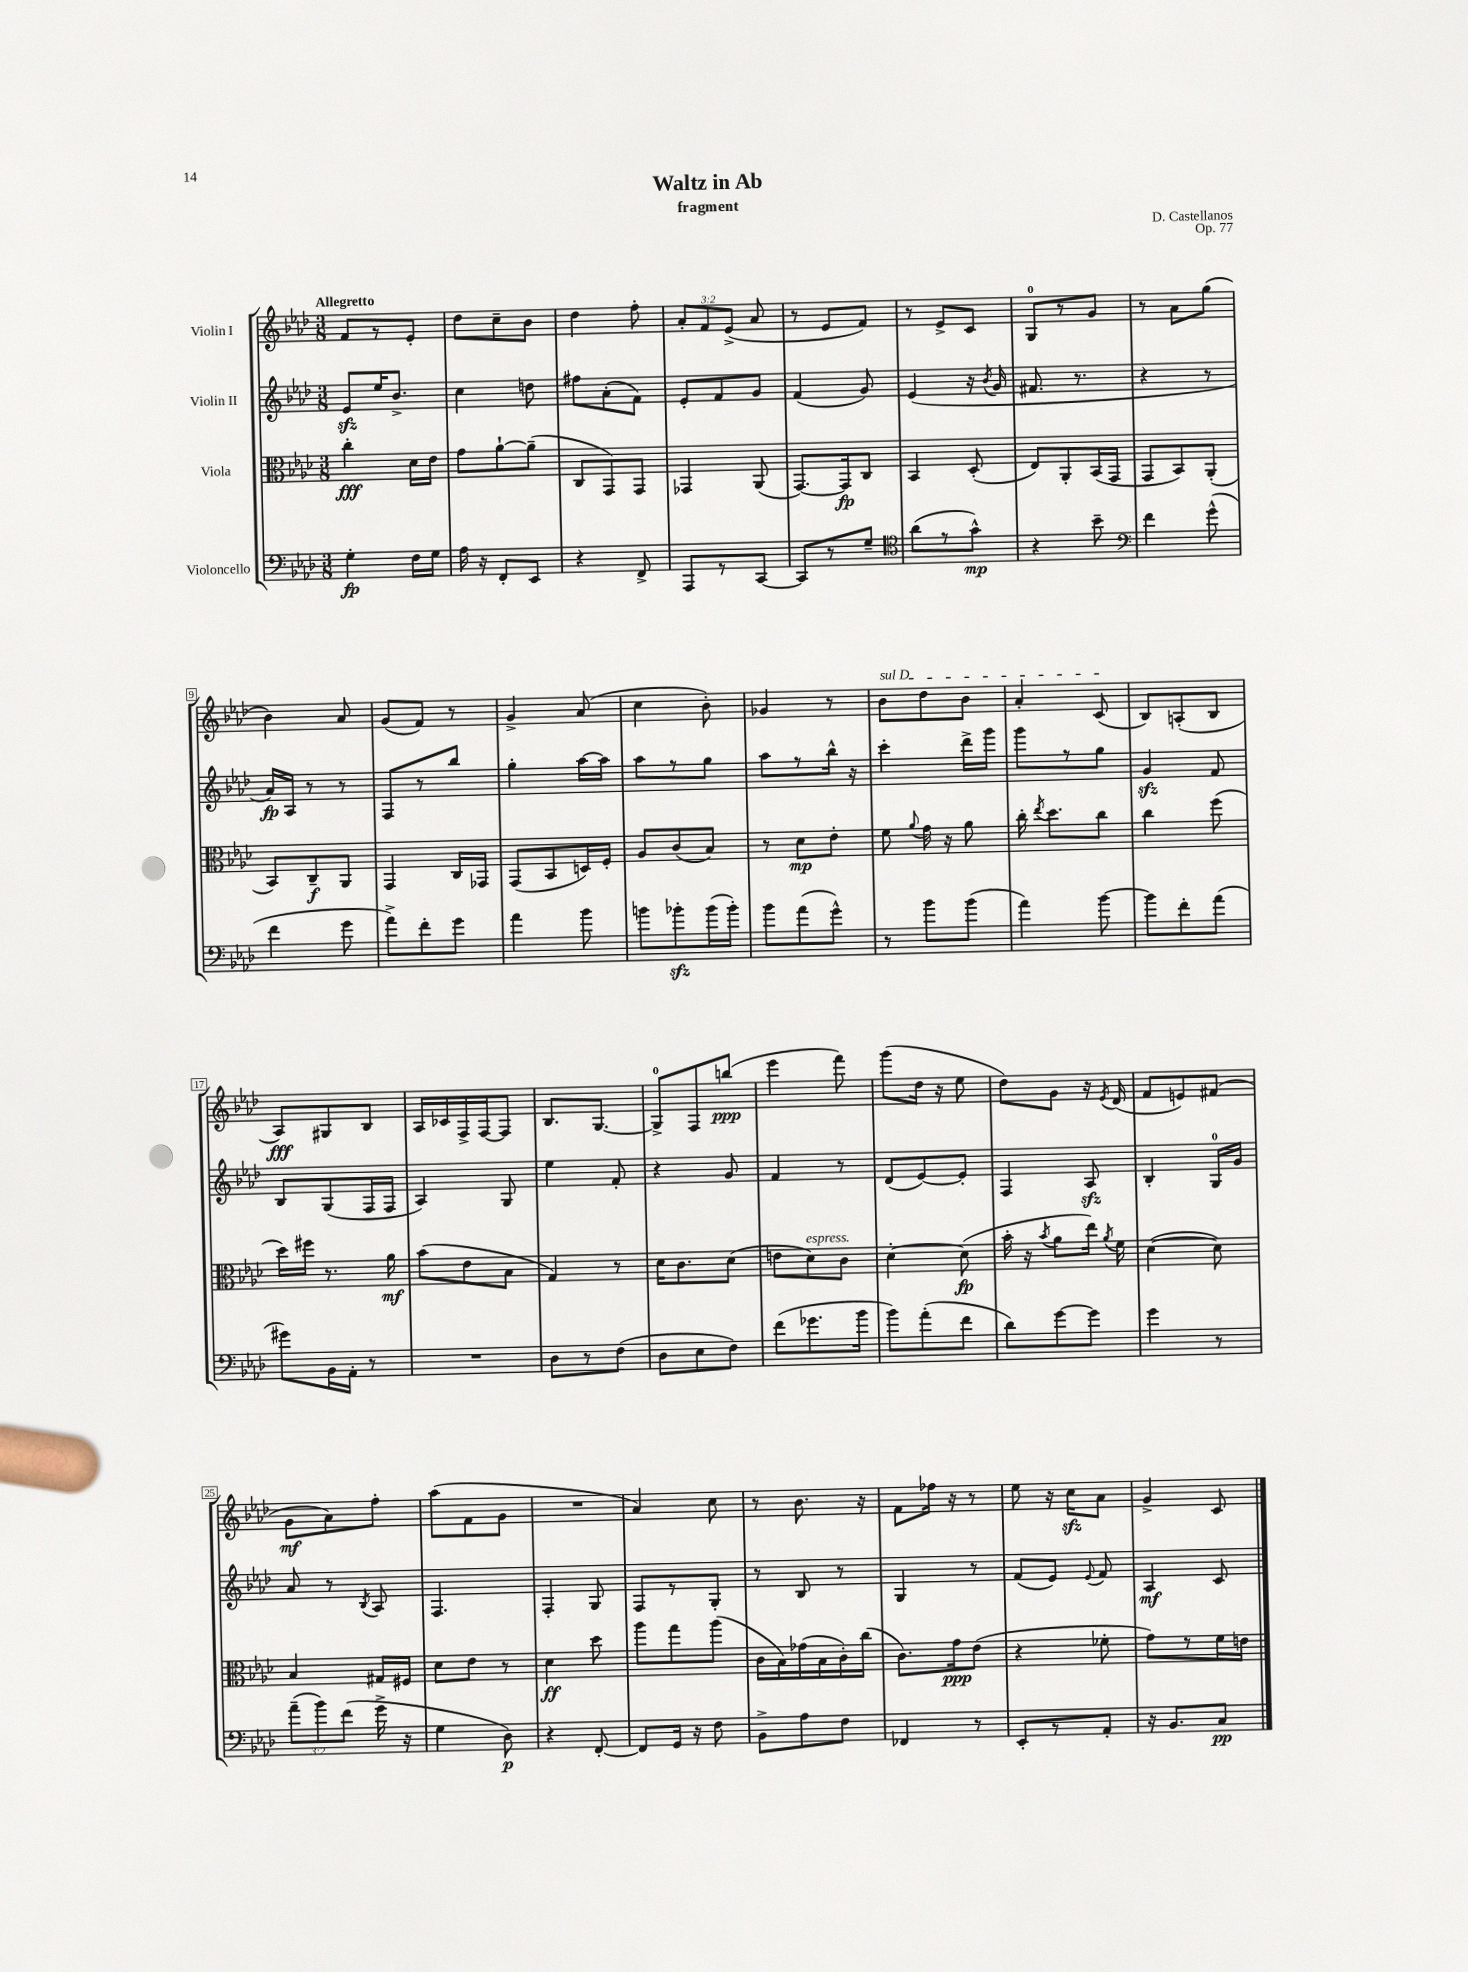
\header { title = "Waltz in Ab" composer = "D. Castellanos" subtitle = "fragment" opus = "Op. 77" }
<<
\new StaffGroup <<
\new Staff = "s0" \with { instrumentName = "Violin I" } {
    \clef treble \key aes \major \numericTimeSignature \time 3/8 \override Staff.TupletNumber.text = #tuplet-number::calc-fraction-text \tempo "Allegretto"
    \autoBeamOff f'8[ r8 ees'8]-. |
    des''8[ c''8-- bes'8] |
    des''4 f''8-. |
    \tuplet 3/2 { aes'8[-. f'8 ees'8]->( } aes'8 |
    r8 ees'8[ f'8]) |
    r8 ees'8[-> c'8] |
    g8[-0 r8 g'8] |
    r8 aes'8[ g''8]( |
    bes'4) aes'8 |
    g'8[( f'8]) r8 |
    g'4-> aes'8( |
    c''4 bes'8-.) |
    ges'4 r8 |
    \once \override TextSpanner.bound-details.left.text = \markup { \italic "sul D" } bes'8[\startTextSpan des''8 bes'8] |
    aes'4-. c'8\stopTextSpan( |
    bes8[) a8-.( bes8] |
    aes8[\fff) gis8 bes8] |
    aes16[ ces'16 f16-> f16~ f8] |
    bes8.[ g8.]~ |
    g8[-0-> f8 b''8]\ppp( |
    ees'''4 f'''8) |
    g'''8[( des''16] r16 ees''8 |
    des''8[) g'8] r16 \acciaccatura { ees'8 } des'16( |
    f'8[ e'8) fis'8]( |
    g'8[\mf aes'8) f''8]-. |
    aes''8[( f'8 g'8] |
    R4. |
    aes'4) c''8 |
    r8 bes'8. r16 |
    f'8[ fes''16] r16 r8 |
    ees''8 r16 c''16[\sfz aes'8] |
    g'4-> c'8 \bar "|." |
}
\new Staff = "s1" \with { instrumentName = "Violin II" } {
    \clef treble \key aes \major \numericTimeSignature \time 3/8
    \autoBeamOff ees'8[\sfz ees''16 bes'8.]-> |
    c''4 d''8 |
    fis''8[ aes'8-.( f'8]) |
    ees'8[-. f'8 g'8] |
    f'4( g'8) |
    ees'4( r16 \acciaccatura { bes'8 } g'16 |
    fis'8. r8. |
    r4 r8 |
    aes'16[\fp) aes16] r8 r8 |
    f8[ r8 bes''8] |
    g''4-. aes''16[~ aes''16] |
    aes''8[ r8 g''8] |
    aes''8[ r8 bes''16]-^ r16 |
    c'''4-. des'''16[-> g'''16] |
    g'''8[ r8 g''8] |
    g'4\sfz f'8 |
    bes8[ g8( f16 f16] |
    aes4) g8 |
    ees''4 f'8-. |
    r4 g'8 |
    f'4 r8 |
    des'8[( ees'8~) ees'8]-. |
    f4 aes8\sfz |
    bes4-. g16[-0 g'16] |
    aes'8 r8 \acciaccatura { bes8 } aes8 |
    f4. |
    f4-. g8 |
    f8[ r8 g8]-. |
    r8 bes8 r8 |
    g4 r8 |
    f'8[( ees'8]) \appoggiatura { ees'8 } f'8 |
    aes4\mf c'8 \bar "|." |
}
\new Staff = "s2" \with { instrumentName = "Viola" } {
    \clef alto \key aes \major \numericTimeSignature \time 3/8
    \autoBeamOff c''4-.\fff des'16[ ees'16] |
    g'8[ aes'8~-! aes'8]--( |
    c8[ g,8) g,8] |
    ges,4 aes,8( |
    g,8.[~) g,16\fp c8] |
    bes,4 des8-.( |
    ees8[) aes,8-. bes,16( g,16] |
    g,8[ bes,8) aes,8]-.( |
    bes,8[) c8--\f aes,8] |
    g,4 c16[ ges,16] |
    g,8[( bes,8 d16) f16]-. |
    aes8[ c'8( bes8]) |
    r8 des'8[\mp ees'8]-. |
    f'8 \appoggiatura { aes'8 } g'16 r16 aes'8 |
    c''16-. \acciaccatura { ees''8 } des''8.[ c''8] |
    c''4 f''8( |
    des''16[) fis''16] r8. aes'16\mf |
    bes'8[( ees'8 bes8] |
    g4) r8 |
    des'16[ c'8. des'8]( |
    e'8[ des'8^\markup { \italic "espress." }) c'8] |
    des'4~-. des'8\fp( |
    bes'16-. r16 \acciaccatura { bes'8 } aes'8[ ees''16]) \acciaccatura { aes'8 } f'16 |
    des'4~( des'8) |
    bes4 gis16[ fis16] |
    des'8[ ees'8] r8 |
    des'4\ff des''8 |
    aes''8[ g''8 aes''8]( |
    c'16[ bes16) ges'16( bes16 c'16-.) c''16]( |
    c'8.[) g'16\ppp ees'8]( |
    r4 fes'8-. |
    g'8[) r8 f'16 e'16] \bar "|." |
}
\new Staff = "s3" \with { instrumentName = "Violoncello" } {
    \clef bass \key aes \major \numericTimeSignature \time 3/8 \override Staff.TupletNumber.text = #tuplet-number::calc-fraction-text
    \autoBeamOff g4-.\fp f16[ g16] |
    aes16 r16 f,8[-. ees,8] |
    r4 f,8-> |
    aes,,8[ r8 c,8]~ |
    c,8[ r8 g8]-- |
    \clef tenor aes'8[( r8 g'8]-^\mp) |
    r4 bes'8-- |
    \clef bass f'4 g'8-^( |
    f'4 g'8 |
    aes'8[->) f'8-. g'8] |
    aes'4 bes'8 |
    b'8[ bes'8-.\sfz bes'16( bes'16]-.) |
    bes'8[ aes'8( g'8]-^) |
    r8 bes'8[ bes'8]( |
    aes'4) bes'8~ |
    bes'8[ f'8-. aes'8]( |
    gis'8[) bes,16 aes,16]-. r8 |
    R4. |
    des8[ r8 f8]( |
    des8[ ees8 f8]) |
    f'8[( ges'8. bes'16] |
    bes'8[) aes'8-.( f'8] |
    des'8[) g'8~ g'8] |
    g'4 r8 |
    \tuplet 3/2 { aes'8[--( bes'8) f'8]( } g'16-> r16 |
    g4 des8\p) |
    r4 f,8~-. |
    f,8[ g,16] r16 f8 |
    bes,8[-> aes8 f8] |
    fes,4 r8 |
    ees,8[-. r8 aes,8]-. |
    r16 bes,8.[ c8]\pp \bar "|." |
}
>>
>>
\layout { \context { \Score \override BarNumber.stencil = #(make-stencil-boxer 0.1 0.3 ly:text-interface::print) } }
